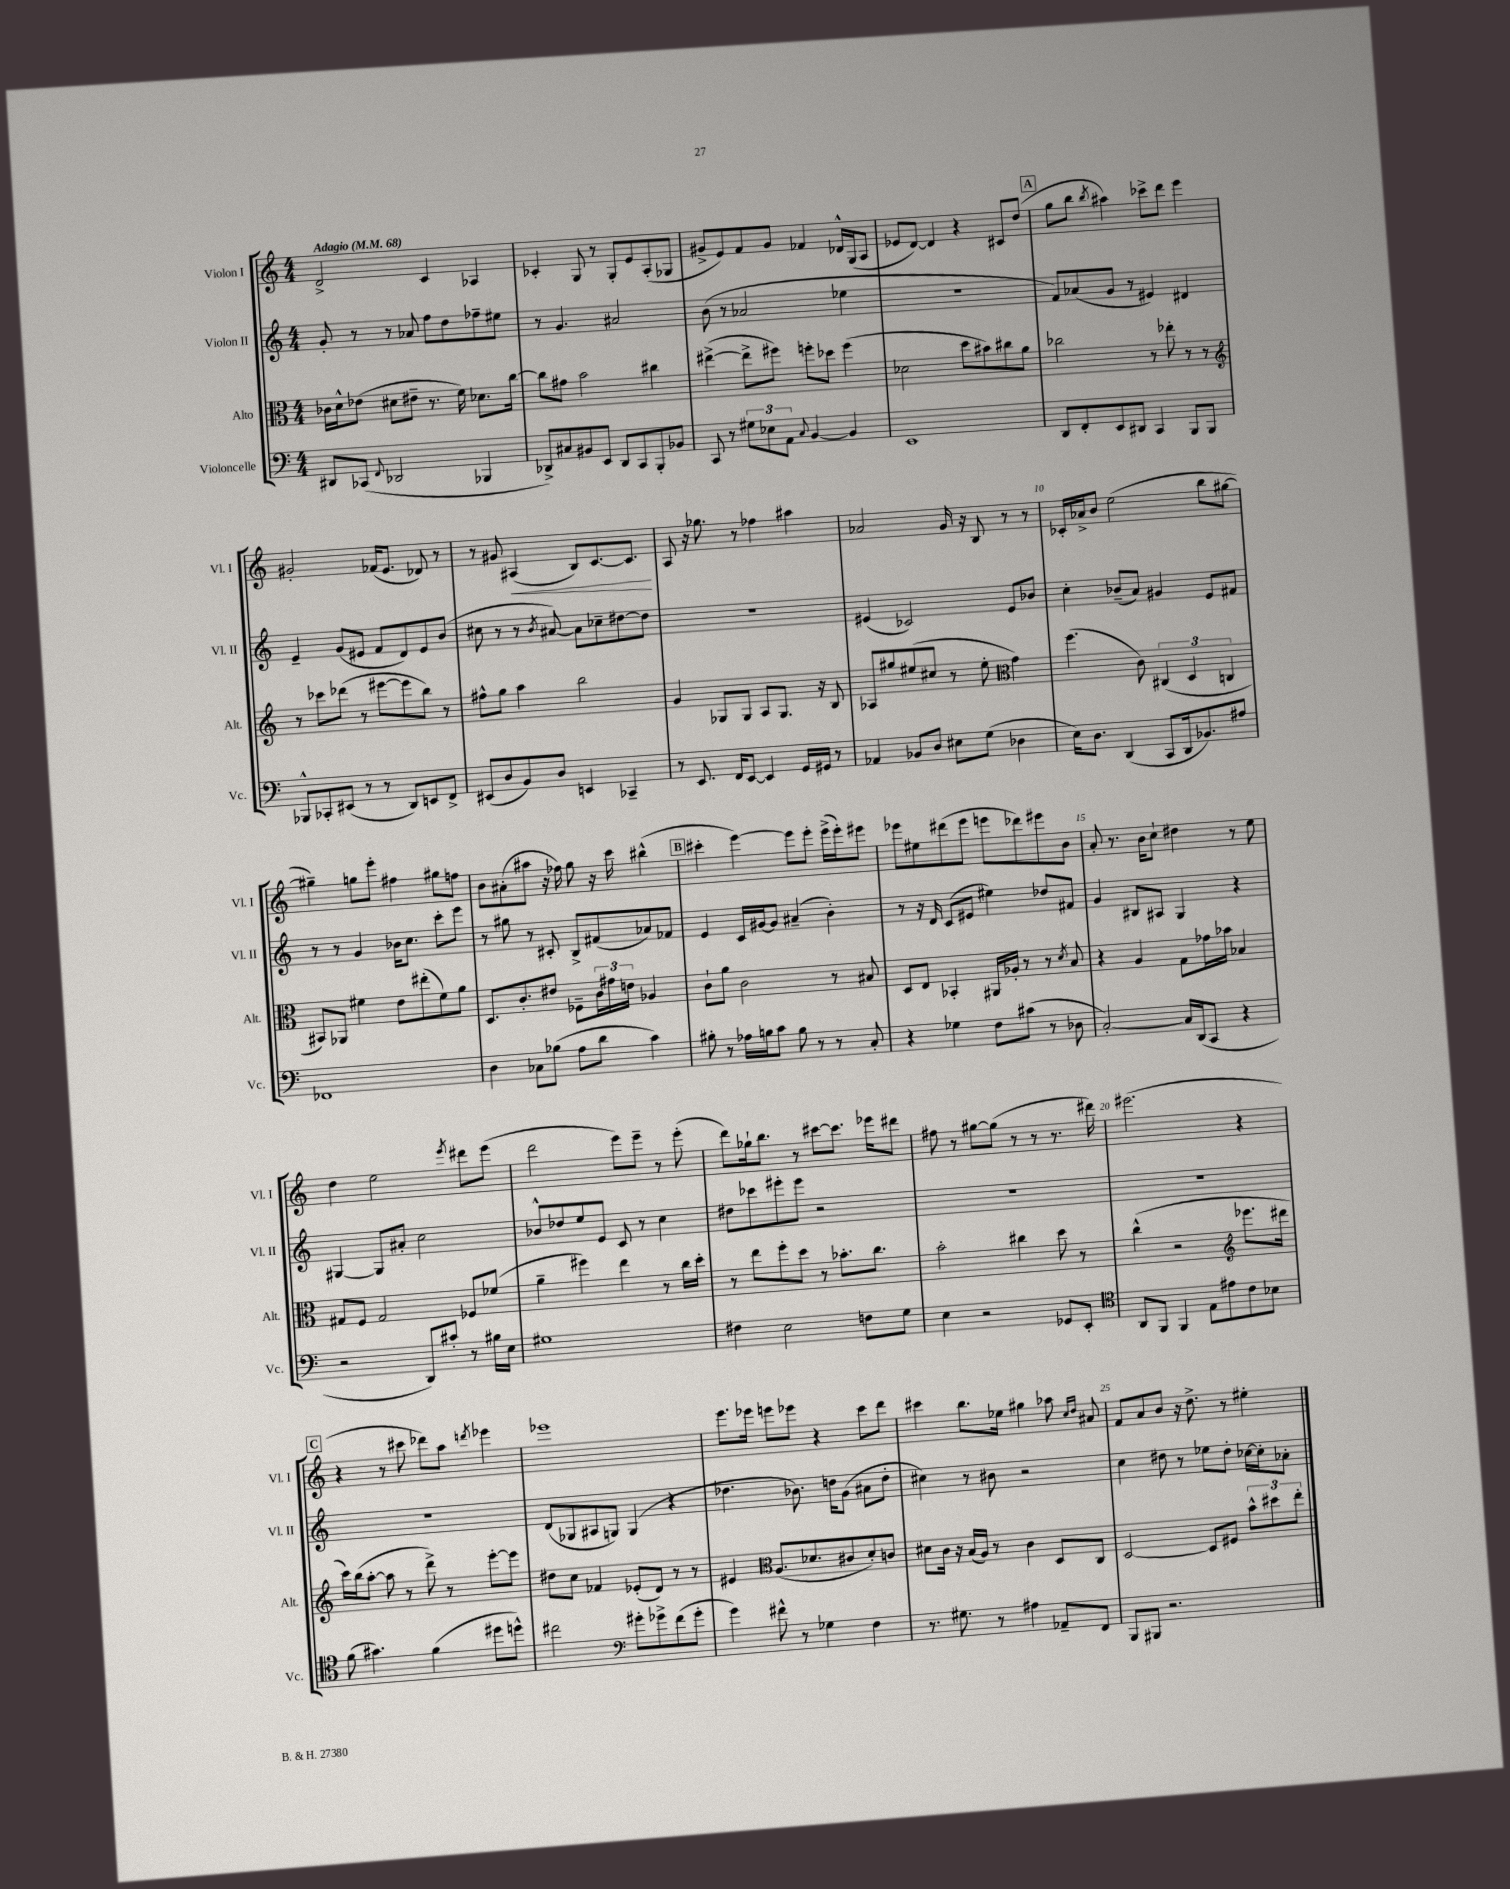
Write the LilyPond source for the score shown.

<<
\new StaffGroup <<
\new Staff = "s0" \with { instrumentName = "Violon I" shortInstrumentName = "Vl. I" } {
    \clef treble \key c \major \numericTimeSignature \time 4/4 \tempo "Adagio" 4 = 68
    d'2-> c'4 aes4 |
    ces'4-. g8 r8 g8-. e'8 a8-.( ges8 |
    gis'8-> e'8) f'8 gis'8 fes'4 des'16-^ g16( a8 |
    ees'8 d'8~) d'4 r4 cis'8 d''8( |
    \mark \markup { \box "A" } g''8 b''8 \acciaccatura { b''8 } ais''4) ces'''8-> d'''8 e'''4 |
    gis'2-. fes'16( e'8. des'8) r8 |
    r8 gis'8 ais4\<( b8) c'8.~ c'8.\! |
    a8 r16 ges''8. r8 fes''4 ais''4 |
    aes'2 g'16 r16 b8 r8 r8 |
    ces'16-. aes'16-> b'8 e''2( b''8 gis''8~ |
    gis''4--) g''8 e'''8-. fis''4 gis''8 f''8 |
    b'8 ais'8-.( ais''8 r16 fes''16) g''8 r16 c'''16 bis''4-^( |
    \mark \markup { \box "B" } cis'''4-. e'''4~) e'''8 e'''8-. e'''16->( e'''16-.) eis'''8 |
    ees'''8 eis''8 dis'''8( ees'''8 e'''8 des'''8) eis'''8 b'8 |
    a'8-. r8. b'16 c''8-! dis''4 r8 e''8 |
    d''4 e''2 \acciaccatura { e'''8 } dis'''8 e'''8( |
    d'''2 e'''8) e'''8-- r8 e'''8-.( |
    d'''8) ges''16-! b''8. r8 cis'''8~ cis'''8. ees'''16 dis'''8 |
    fis''8 r8 gis''8~ gis''8( r8 r8 r8. dis'''16) |
    eis'''2.( r4 |
    \mark \markup { \box "C" } r4 r8 cis'''8 des'''8) a''8 \acciaccatura { d'''8 } ees'''4 |
    ees'''1 |
    e'''8. ees'''16 e'''8 ees'''8 r4 c'''8 d'''8 |
    cis'''4 b''8. ees''16 gis''4 aes''8 \grace { c''16 d''16 } ais'8 |
    f'8 a'8 b'8 r16 d''8.-> r8 eis''4-. \bar "|." |
}
\new Staff = "s1" \with { instrumentName = "Violon II" shortInstrumentName = "Vl. II" } {
    \clef treble \key c \major \numericTimeSignature \time 4/4
    g'8-. r8 r8 aes'8 f''8 d''8 fes''8-- eis''8 |
    r8 g'4. ais'2 |
    b'8( r8 aes'2 ees''4 |
    r1 |
    \mark \markup { \box "A" } f'8) aes'8( g'8 r8 eis'4) dis'4 |
    e'4-- g'8( eis'8 f'8 d'8) eis'8 b'8( |
    cis''8 r8 r8 \acciaccatura { b'8 } ais'8~) ais'8 ces''8-- dis''8~ dis''8 |
    R1 |
    eis'4( ces'2) eis'8 bes'8 |
    c''4-. bes'8--( a'8) gis'4 e'8 fis'8 |
    r8 r8 g'4 bes'16 c''8. c'''8-. e'''8 |
    r8 gis''8 r8 cis'8-. b8-> fis'8( aes'8) fes'8 |
    \mark \markup { \box "B" } e'4 c'16 gis'16~ gis'8 ais'4--( b'4-.) |
    r8 r16 d'16 c'8( eis'8 eis''4) des''8 fis'8 |
    g'4 bis8 ais8 g4 r4 |
    gis4~ gis8 ais'8-. c''2 |
    bes'8-^ des''8 e''8 e'8 c'8 r8 c''4 |
    dis''8 ces'''8 eis'''8-. eis'''8 r2 |
    R1 |
    R1 |
    \mark \markup { \box "C" } R1 |
    d'8( ges8 ais8 g8) g4( r4 |
    des''4. bes'8.) d''16 g'8( ais'8 d''8-. |
    cis''4) r8 bis'8 r2 |
    c''4 dis''8 r8 ees''8 dis''8-. ces''16~ ces''16-. aes'8-. \bar "|." |
}
\new Staff = "s2" \with { instrumentName = "Alto" shortInstrumentName = "Alt." } {
    \clef alto \key c \major \numericTimeSignature \time 4/4
    ces'16 d'16-^ ees'8( dis'8 eis'8-- r8. f'16) des'8. c''16~ |
    c''8 gis'8 b'2 cis''4 |
    eis''4~->( eis''8-> fis''8) f''8-. des''8 f''4( |
    des'2 d''8 bis'8) cis''8 a'8 |
    \mark \markup { \box "A" } ces''2 r8 ees''8-. r8 r8 |
    \clef treble r8 ces'''8 des'''8( r8 eis'''8~ eis'''8 b''8) r8 |
    fis''8-^ g''8 a''4 b''2 |
    g'4 ges8 ges8 a8 ges8. r16 b8 |
    aes8 gis''8 eis''8( cis''8 r8 eis''8-. \clef alto g'4) |
    f''4.( c'8) \tuplet 3/2 { cis4( d4 c4 } |
    bis,8) aes,8 fis'4 e'8 eis''8-.( fis'8) a'8 |
    d8. c'8.-. eis'8 fes8-- \tuplet 3/2 { c'16 gis'16 e'16 } aes4 |
    \mark \markup { \box "B" } c'8-! a'8 c'2 r8 bis8 |
    d8 e8 bes,4-. ais,16 aes16-. r8 r8 \acciaccatura { d'8 } b8 |
    r4 a4 g8 ges'16 bes'16 bes4 |
    gis8 f8 gis2 fes8 fes'8( |
    a'4-- fis''4) e''4 r8 c''16 d''16-. |
    r8 e''8 f''8-. d''8 r8 bes'8.-. c''8. |
    b'2-. cis''4 d''8 r8 |
    c''4-^( r2 \clef treble ees'''8. dis'''16 |
    \mark \markup { \box "C" } c'''16) b''16( a''8~-. a''8 r8 d'''8->) r8 e'''8~-. e'''8 |
    dis''8 c''8 fes'4 ees'8-.( d'8) r8 r8 |
    eis'4 \clef alto a8.( des'8. cis'8 des'8-.) c'8 |
    dis'8 c'16 r16 b16( a16) r8 c'4 d8 c8 |
    d2~ d8 fis8 \tuplet 3/2 { b'8-^ dis''8 e''8-. } \bar "|." |
}
\new Staff = "s3" \with { instrumentName = "Violoncelle" shortInstrumentName = "Vc." } {
    \clef bass \key c \major \numericTimeSignature \time 4/4
    dis,8 ces,8( \appoggiatura { f,8 } des,2 bes,,4 |
    des,8->) cis8 bis,8 e,8 des,8 c,8 b,,8-. bes,8 |
    c,8 r8 \tuplet 3/2 { gis8 ees8 a,8 } \appoggiatura { c8 } b,4~ b,4 |
    e,1 |
    \mark \markup { \box "A" } d,8 f,8-. e,8 dis,8 c,4 b,,8 b,,8 |
    bes,,8-^ ces,8-. eis,8( r8 r8 d,8) e,8 f,8-> |
    eis,8( d8 b,8) d8 e,4 ces,4-- |
    r8 e,8. f,16 e,8~ e,4 g,16 gis,16 r8 |
    aes,4 bes,8 d8 eis8 g8( des4 |
    e16) d8. d,4( c,8 d,16 bes,8.) ais8 |
    fes,1 |
    d4 ces8 bes8( a8 d'8 c'4) |
    \mark \markup { \box "B" } bis8-. r8 aes16 b16 c'8 b8 r8 r8 c8-. |
    r4 ges4 f8 cis'8( r8 des8 |
    c2~-.) c16 d,16( c,8 r4 |
    r2 d,8) cis'8-. r8 bis16 e16 |
    gis1 |
    fis4 e2 f8 g8 |
    e4 r2 ges,8 e,8-. |
    \clef tenor a,8 f,8 f,4 e8 eis'8 c'8 bes8 |
    \mark \markup { \box "C" } f'8( gis'4.) f'4( dis''8 d''8-^) |
    cis''2 \clef bass gis'8-. ges'8-> f'8( ges'8-. |
    g'4) fis'8-^ r8 ges4 f4 |
    r8. gis8. r8 ais4 aes,8-- f,8 |
    b,,8 bis,,8 r2. \bar "|." |
}
>>
>>
\layout { \context { \Score \override BarNumber.break-visibility = ##(#f #t #t) barNumberVisibility = #(every-nth-bar-number-visible 5) } }
